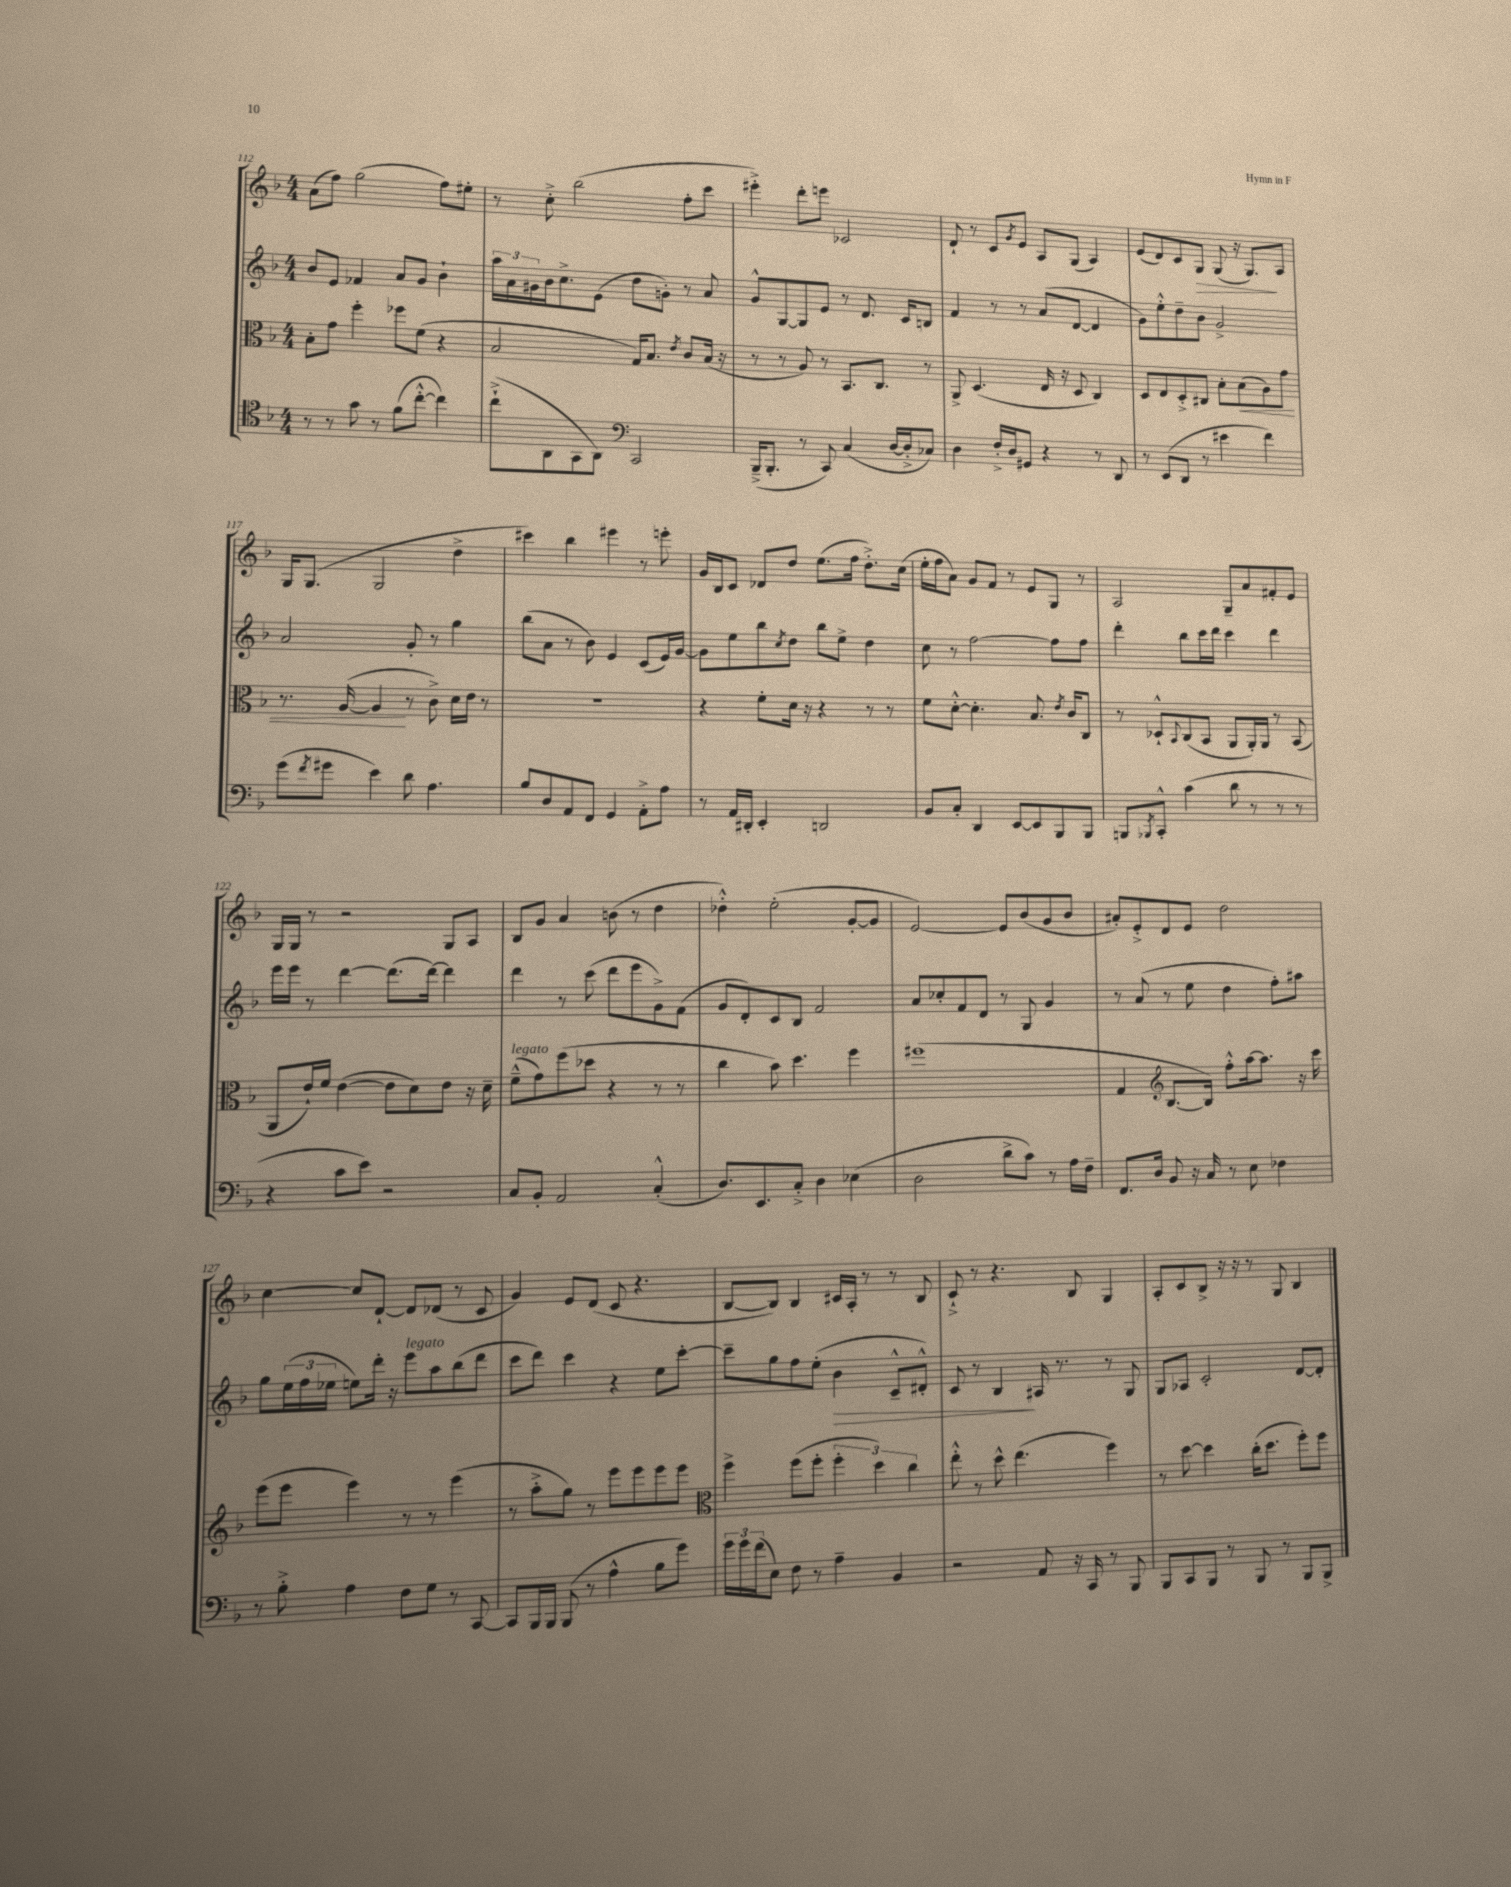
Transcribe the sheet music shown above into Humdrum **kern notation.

**kern	**kern	**dynam	**kern	**dynam	**kern	**dynam
*part4	*part3	*part3	*part2	*part2	*part1	*part1
*staff4	*staff3	*staff3	*staff2	*staff2	*staff1	*staff1
*clefC4	*clefC3	*	*clefG2	*	*clefG2	*
*k[b-]	*k[b-]	*	*k[b-]	*	*k[b-]	*
*M4/4	*M4/4	*	*M4/4	*	*M4/4	*
=112	=112	=112	=112	=112	=112	=112
8r	8B-'\L	.	8b-/L	.	(8a\L	.
8r	8g\J	.	8e/J	.	8ff\J)	.
8g\	4ff'\	.	4f-X/	.	(2gg\	.
8r	.	.	.	.	.	.
(8f\L	8ff-X\L	.	8a/L	.	.	.
[8cc'^^\J	(8f\J	.	8g/J	.	.	.
4cc\])	4r	.	4b-`\	.	8ff\L)	.
.	.	.	.	.	8ee#X'\J	.
=113	=113	=113	=113	=113	=113	=113
(8cc`^\L	2B-/	.	24aa\LL	.	8r	.
.	.	.	24a\	.	.	.
.	.	.	24g#X\	.	.	.
8AA\	.	.	16b-\J	.	8cc'^\	.
.	.	.	8.cc^\	.	.	.
8GG\	.	.	.	.	(2bb-\	.
8AA\J)	.	.	(8e\J	.	.	.
*clefF4	*	*	*	*	*	*
2CC/	16G/KL)	.	8dd\L	.	.	.
.	8.B-/J	.	.	.	.	.
.	.	.	8gn'\J)	.	.	.
.	8qe/	.	.	.	.	.
.	8c/L	.	8r	.	8ff'\L	.
.	(16B-/Jk	.	8a/	.	8ccc\J	.
.	16r	.	.	.	.	.
=114	=114	=114	=114	=114	=114	=114
(16BBB-~^/KL	8r	.	8g^^/L	.	4eee#X'^\)	.
8.BBB-'/J	.	.	.	.	.	.
.	8r	.	[8G/	.	.	.
8r	8A/)	.	8G/]	.	8ddd'\L	.
8CC/)	8r	.	8e/J	.	8eeen\J	.
(4C/	8.BB-/L	.	8r	.	2c-X/	.
.	.	.	8.d/	.	.	.
.	8.C/J	.	.	.	.	.
[16D/LL	.	.	.	.	.	.
16D'^/J]	.	.	16c/KL	.	.	.
8C-X/J)	8r	.	8Bn/J	.	.	.
=115	=115	=115	=115	=115	=115	=115
4D\	8AA^/	.	4f/	.	8d`/	.
.	(4.D/	.	.	.	8r	.
16F'^/LL	.	.	8r	.	8c/L	.
16D/J	.	.	.	.	.	.
.	.	.	.	.	8qg/	.
8GG#X/J	.	.	8r	.	8e/J	.
4r	16E/	.	(8a/L	.	8A/L	.
.	16r	.	.	.	.	.
.	8D/	.	[8d/J	.	(8G/J	.
8r	4C/)	.	4d/]	.	4A/)	.
8DD/	.	.	.	.	.	.
=116	=116	=116	=116	=116	=116	=116
8r	8D/L	.	8g\L)	.	(8e/L	.
(8EE/L	8E/	.	8ee'^^\	.	8d/)	.
8DD/J	8D'^/	.	8dd~\	.	8c/	.
!	!	!	!	!	!	!LO:HP:b
8r	8C#X/J	.	8b-\J	.	8G/J	>
4e#X\	8B-'\L	.	2g^/	.	(8G/	.
!	!	!LO:HP:b	!	!	!	!
.	(8B-\	<	.	.	16r	.
.	.	.	.	.	8.G/L)	.
4f\)	8A\)	.	.	.	.	.
.	8g\J	.	.	.	8A/J	]
!!LO:LB:g=z
=117	=117	=117	=117	=117	=117	=117
(8g\L	8.r	.	2a/	.	16G/KL	.
.	.	.	.	.	(8.G/J	.
8qf/	.	.	.	.	.	.
8g#X\J	.	.	.	.	.	.
.	([16A/	.	.	.	.	.
4e\)	4A/]	.	.	.	2G/	.
8d\	8r	[	8g'/	.	.	.
4.A\	8c^\)	.	8r	.	.	.
.	16d\LL	.	4gg\	.	4dd^\	.
.	16e\JJ	.	.	.	.	.
.	8r	.	.	.	.	.
=118	=118	=118	=118	=118	=118	=118
8B-/L	1r	.	(8bb-\L	.	4ccc#X\)	.
8D/	.	.	8a\J	.	.	.
8AA/	.	.	8r	.	4bb-\	.
8FF/J	.	.	8b-\)	.	.	.
4GG/	.	.	4e/	.	4eee#X\	.
8AA'^\L	.	.	(8c/L	.	8r	.
8A\J	.	.	16e/L)	.	8eeen'\	.
.	.	.	[16g/JJ	.	.	.
=119	=119	=119	=119	=119	=119	=119
8r	4r	.	8g\L]	.	16g/LL	.
.	.	.	.	.	16B-/J	.
16AA/LL	.	.	8ee\	.	8c/J	.
16DD#X'/JJ	.	.	.	.	.	.
4EE'/	8f'\L	.	8bb-\	.	8d-X/L	.
.	.	.	8qcc/	.	.	.
.	16d\Jk	.	8dd\J	.	8dd/J	.
.	16r	.	.	.	.	.
2DDn/	4r	.	8bb-\L	.	(8.ee\L	.
.	.	.	8ee^\J	.	.	.
.	.	.	.	.	16ff\Jk	.
.	8r	.	4dd\	.	8.dd'^\L)	.
.	8r	.	.	.	.	.
.	.	.	.	.	(16cc\Jk	.
=120	=120	=120	=120	=120	=120	=120
8BB-/L	8f\L	.	8cc\	.	16ee'\LL	.
.	.	.	.	.	16ff\J	.
8C'/J	[8d'^^\J	.	8r	.	8a\J)	.
4DD/	4.d'\]	.	[2ff\	.	8g/L	.
.	.	.	.	.	8f/J	.
[8EE/L	.	.	.	.	8r	.
8EE/]	8.B-/	.	.	.	8e/L	.
8BBB-/	.	.	8ff\L]	.	8G/J	.
.	8qe/	.	.	.	.	.
.	16c/KL	.	.	.	.	.
8BBB-/J	8C/J	.	8ff\J	.	8r	.
=121	=121	=121	=121	=121	=121	=121
8BBBn/L	8r	.	4ddd'\	.	2A/	.
8qBBB-X/	.	.	.	.	.	.
8CC'^^/J	8D-X`^^/L	.	.	.	.	.
.	8qqBB-/	.	.	.	.	.
(4c\	(8C/	.	8bb-\L	.	.	.
.	8BB-/J	.	16ccc\L	.	.	.
.	.	.	16ddd\JJ	.	.	.
8d\	8AA/L	.	4ccc\	.	8G~/L	.
8r	16AA'/L)	.	.	.	8a/	.
.	16AA/JJ	.	.	.	.	.
8r	8r	.	4ddd\	.	8f#X'/	.
8r	(8BB-/	.	.	.	8e/J	.
!!LO:LB:g=z
=122	=122	=122	=122	=122	=122	=122
4r	8AA/L	.	16eee\LL	.	16G/LL	.
.	.	.	16eee\JJ	.	16G/JJ	.
.	16e`/L)	.	8r	.	8r	.
.	16f/JJ	.	.	.	.	.
8c\L	([4e\	.	[4ddd\	.	2r	.
8e\J)	.	.	.	.	.	.
2r	8e\L]	.	(8.ddd\L]	.	.	.
.	8d\)	.	.	.	.	.
.	.	.	[16ddd\Jk)	.	.	.
.	8e\J	.	4ddd\]	.	8G/L	.
.	16r	.	.	.	8A/J	.
.	16d~\	.	.	.	.	.
=123	=123	=123	=123	=123	=123	=123
!	!LO:TX:a:i:t=legato	!	!	!	!	!
8C/L	(8f~^^\L	.	4ddd\	.	8B-/L	.
8BB-'/J	8g\)	.	.	.	8g/J	.
2AA/	(8ff\	.	8r	.	4a/	.
.	8dd-X\J	.	(8ccc\	.	.	.
.	4r	.	8ddd\L	.	(8bn\	.
.	.	.	8eee\	.	8r	.
(4C'^^/	8r	.	8g^\)	.	4dd\	.
.	8r	.	(8f\J	.	.	.
=124	=124	=124	=124	=124	=124	=124
8.D/L)	4cc\	.	8g/L	.	4dd-X'^^\)	.
.	.	.	8d'/)	.	.	.
8.EE/	.	.	.	.	.	.
.	8b-\)	.	8c/	.	(2ee'\	.
8C'^/J	4.dd\	.	8B-/J	.	.	.
4D\	.	.	2f/	.	.	.
(4E-X\	4ff\	.	.	.	[8g'/L	.
.	.	.	.	.	8g/J]	.
=125	=125	=125	=125	=125	=125	=125
2D\	(1ff#X	.	8a/L	.	[2e/)	.
.	.	.	8cc-X'/	.	.	.
.	.	.	8f/	.	.	.
.	.	.	8d/J	.	.	.
8d^\L	.	.	8r	.	8e/L]	.
8c\J)	.	.	8G/	.	(8b-/	.
8r	.	.	4g/	.	8g/	.
16A\LL	.	.	.	.	8b-/J	.
16F~\JJ	.	.	.	.	.	.
=126	=126	=126	=126	=126	=126	=126
8.FF/L	4G/	.	8r	.	8a#X'/L)	.
.	.	.	(8a/	.	8e'^/	.
16D/Jk	.	.	.	.	.	.
*	*clefG2	*	*	*	*	*
8BB-/	[8.B-/L	.	8r	.	8d/	.
16r	.	.	8ee\	.	8e/J	.
16C/	16B-/Jk])	.	.	.	.	.
8r	8ff'^^\L	.	4dd\	.	2dd\	.
8E\	[16aa\k	.	.	.	.	.
.	8.aa\J]	.	.	.	.	.
4F-X\	.	.	8ff'\L)	.	.	.
.	16r	.	8aa#X\J	.	.	.
.	16ccc\	.	.	.	.	.
!!LO:LB:g=z
=127	=127	=127	=127	=127	=127	=127
8r	(8eee\L	.	8gg\L	.	[4cc\	.
8B-'^\	8eee\J	.	(24ee\L	.	.	.
.	.	.	24ff\	.	.	.
.	.	.	24ee-X\JJ	.	.	.
4A\	4eee\)	.	8een\L)	.	8cc/L]	.
.	.	.	16ddd'\Jk	.	[8d`/J	.
.	.	.	16r	.	.	.
!	!	!	!LO:TX:a:i:t=legato	!	!	!
8F\L	8r	.	8eee\L	.	8d/L]	.
8G\J	8r	.	8aa\	.	(8d-X/J	.
8r	(4eee\	.	(8bb-\	.	8r	.
[8CC/	.	.	8ddd\J	.	8c/	.
=128	=128	=128	=128	=128	=128	=128
8CC/L]	8r	.	8ccc\L	.	4g/)	.
16BBB-/L	8aa'^\L	.	8ddd\J)	.	.	.
16BBB-/JJ	.	.	.	.	.	.
(8BBB-/	8gg\J)	.	4ccc\	.	8e/L	.
8r	8r	.	.	.	(8d/J	.
4A^^\	8eee\L	.	4r	.	8c/	.
.	8eee\	.	.	.	4.r	.
8B-\L	8eee\	.	8ee\L	.	.	.
8g\J)	8eee\J	.	[8ccc'\J	.	.	.
=129	=129	=129	=129	=129	=129	=129
*	*clefC3	*	*	*	*	*
24g\LL	4ff^\	.	8ccc~\L]	.	[8B-/L	.
24g\	.	.	.	.	.	.
(24f\J	.	.	.	.	.	.
8E\J)	.	.	8gg\	.	8B-/J])	.
8F\	(8ff\L	.	8ff\	.	4B-/	.
8r	8ff'\J	.	(8ee'\J	.	.	.
!	!	!	!	!LO:HP:b	!	!
4A~\	6ff'\	.	4b-\	>	16c#X/LL	.
.	.	.	.	.	16A'/JJ	.
.	.	.	.	.	8r	.
.	6dd\)	.	.	.	.	.
4BB-/	.	.	8c~^^/L	.	8r	.
.	6cc\	.	.	.	.	.
.	.	.	8d#X'^^/J)	.	8B-/	.
=130	=130	=130	=130	=130	=130	=130
2r	8ee'^^\	.	8c/	.	8c`^/	.
.	8r	.	8r	.	8r	.
.	8dd^^\	.	4B-/	.	4.r	.
.	(4.ee\	.	.	.	.	.
8AA/	.	.	16A#X/	]	.	.
.	.	.	8.r	.	.	.
16r	.	.	.	.	8B-/	.
16CC/	.	.	.	.	.	.
8r	4ff\)	.	8r	.	4G/	.
8BBB-/	.	.	8G/	.	.	.
=131	=131	=131	=131	=131	=131	=131
8BBB-/L	8r	.	8G/L	.	8A'/L	.
8CC/	[8dd\	.	8A-X/J	.	8c/	.
8BBB-/J	4dd\]	.	2c'/	.	8B-^/J	.
8r	.	.	.	.	16r	.
.	.	.	.	.	16r	.
8BBB-/	(16cc'\KL	.	.	.	8r	.
.	8.dd\J	.	.	.	.	.
8r	.	.	.	.	8G/	.
8BBB-/L	8ff'\L)	.	[8d/L	.	4B-/	.
8BBB-^/J	8ff\J	.	8d'/J]	.	.	.
==	==	==	==	==	==	==
*-	*-	*-	*-	*-	*-	*-
